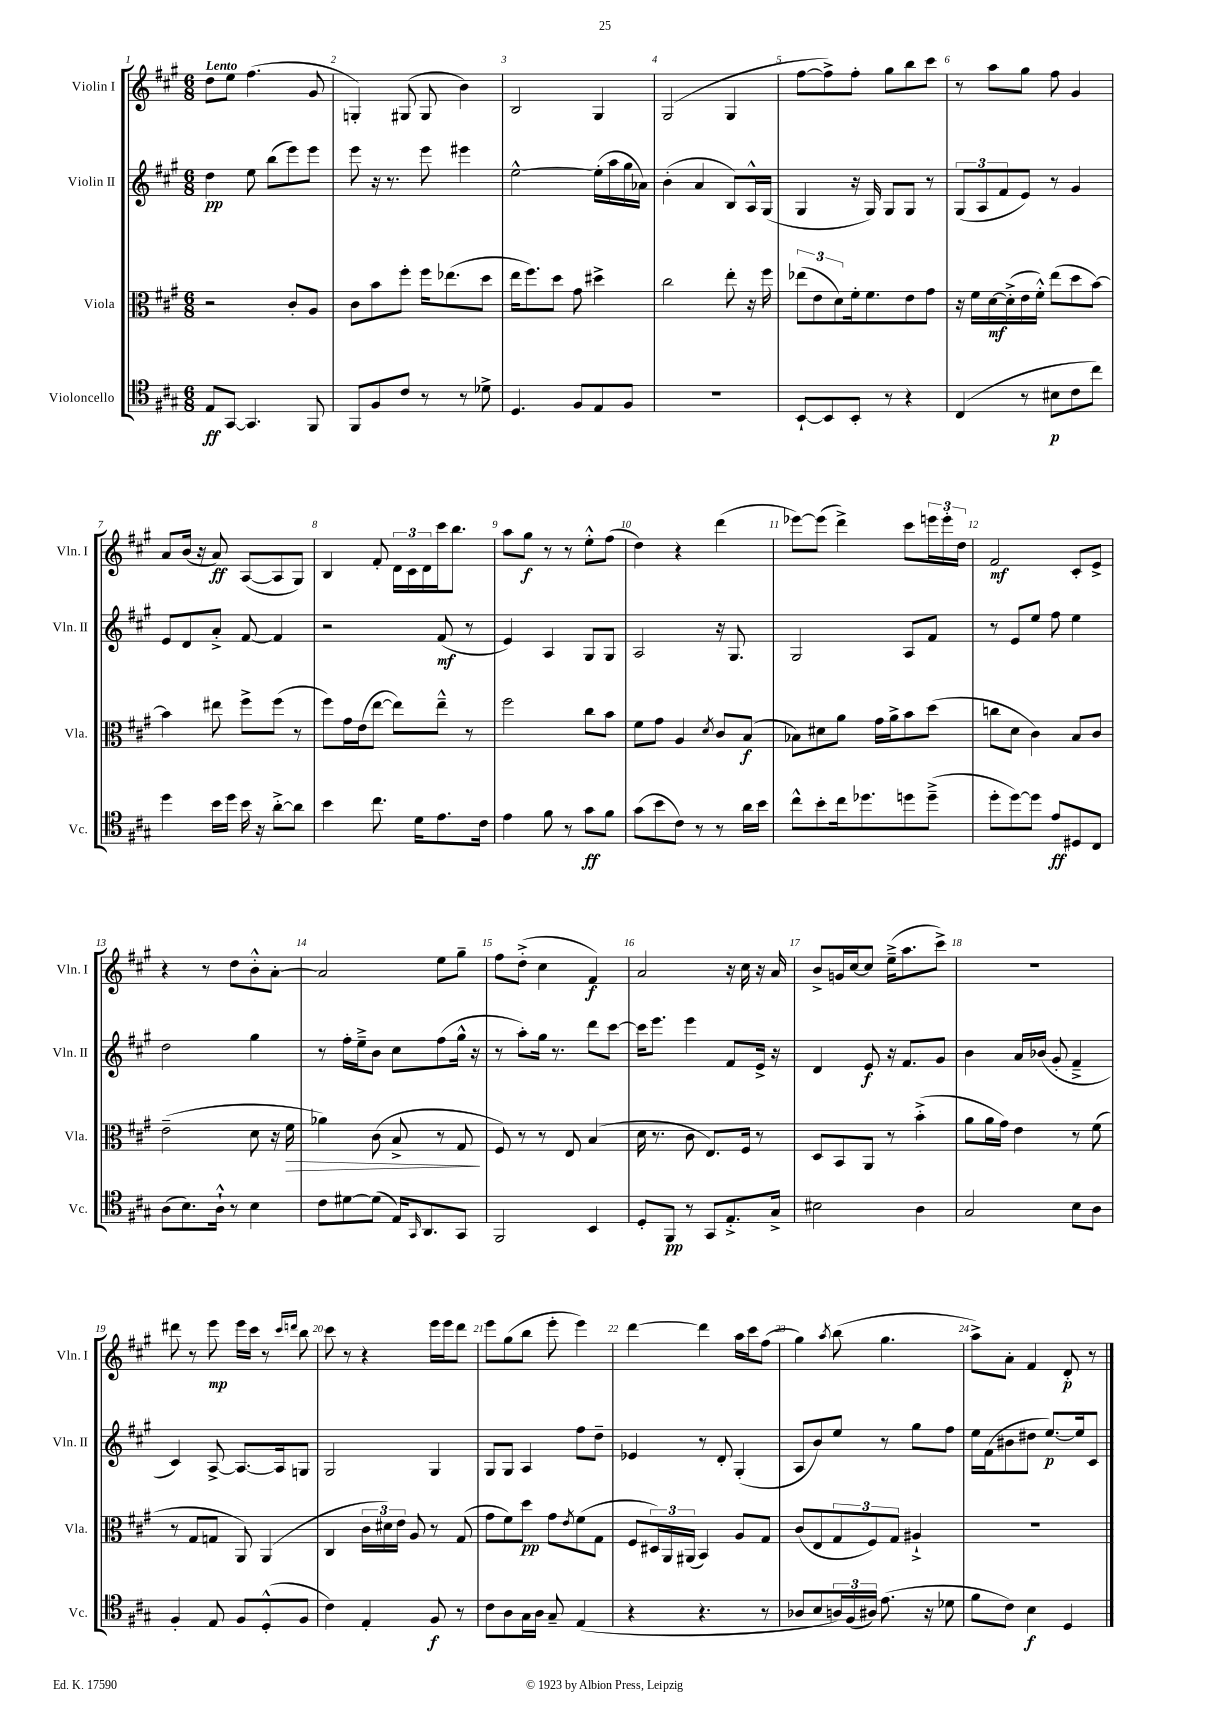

**kern	**dynam	**kern	**dynam	**kern	**dynam	**kern	**dynam
*part4	*part4	*part3	*part3	*part2	*part2	*part1	*part1
*staff4	*staff4	*staff3	*staff3	*staff2	*staff2	*staff1	*staff1
*I"Violoncello	*	*I"Viola	*	*I"Violin II	*	*I"Violin I	*
*I'Vc.	*	*I'Vla.	*	*I'Vln. II	*	*I'Vln. I	*
*clefC4	*	*clefC3	*	*clefG2	*	*clefG2	*
*k[f#c#g#]	*	*k[f#c#g#]	*	*k[f#c#g#]	*	*k[f#c#g#]	*
*M6/8	*	*M6/8	*	*M6/8	*	*M6/8	*
=1	=1	=1	=1	=1	=1	=1	=1
!	!	!	!	!	!	!LO:TX:a:B:t=Lento	!
8E/L	ff	2r	.	4dd\	pp	8dd\L	.
[8GG#/J	.	.	.	.	.	8ee\J	.
4.GG#/]	.	.	.	8ee\	.	(4.ff#\	.
.	.	.	.	(8bb\L	.	.	.
.	.	8c#'/L	.	8eee\)	.	.	.
8FF#/	.	8A/J	.	8eee\J	.	8g#/	.
=2	=2	=2	=2	=2	=2	=2	=2
8FF#/L	.	8c#\L	.	8eee\	.	4Gn'/)	.
8F#/	.	8b\	.	16r	.	.	.
.	.	.	.	8.r	.	.	.
8c#/J	.	8ff#'\J	.	.	.	(8G#X/	.
8r	.	16ff#\KL	.	8eee\	.	8G#/	.
.	.	(8.ee-X\	.	.	.	.	.
8r	.	.	.	4eee#X\	.	4b\)	.
8d-X^\	.	8dd\J	.	.	.	.	.
=3	=3	=3	=3	=3	=3	=3	=3
4.D/	.	16ee\KL	.	[2ee^^\	.	2B/	.
.	.	8.ff#\)	.	.	.	.	.
.	.	8dd\J	.	.	.	.	.
8F#/L	.	8g#\	.	.	.	.	.
8E/	.	4dd#X^\	.	(16ee'\LL]	.	4G#/	.
.	.	.	.	16aa\	.	.	.
8F#/J	.	.	.	16gg#\	.	.	.
.	.	.	.	16a-X\JJ)	.	.	.
=4	=4	=4	=4	=4	=4	=4	=4
2.r	.	2cc#\	.	(4b'\	.	(2G#/	.
.	.	.	.	4a/	.	.	.
.	.	8ee'\	.	8B/L)	.	4G#/	.
.	.	16r	.	16A^^/L	.	.	.
.	.	16ff#\	.	(16G#/JJ	.	.	.
=5	=5	=5	=5	=5	=5	=5	=5
[8BB`/L	.	(12ee-X\L	.	4G#/	.	[8ff#\L	.
.	.	12e\	.	.	.	.	.
8BB/]	.	.	.	.	.	8ff#^\])	.
.	.	12d\)	.	.	.	.	.
8BB'/J	.	16f#'\k	.	16r	.	8ff#'\J	.
.	.	8.f#\	.	16G#/)	.	.	.
8r	.	.	.	8G#/L	.	8gg#\L	.
4r	.	8e\	.	8G#/J	.	8bb\	.
.	.	8g#\J	.	8r	.	8ccc#\J	.
=6	=6	=6	=6	=6	=6	=6	=6
(4C#/	.	16r	.	(12G#/L	.	8r	.
.	.	16f#\LL	.	.	.	.	.
.	.	.	.	12A/	.	.	.
.	.	[16d\	mf	.	.	8aa\L	.
.	.	.	.	12f#/	.	.	.
.	.	(16d'^\]	.	.	.	.	.
8r	.	16e\	.	8e/J)	.	8gg#\J	.
.	.	16f#'^^\JJ)	.	.	.	.	.
8B#X\L	p	(8ee\L	.	8r	.	8ff#\	.
8c#\	.	8dd\	.	4g#/	.	4g#/	.
8cc#\J)	.	[8b\J)	.	.	.	.	.
!!LO:LB:g=z
=7	=7	=7	=7	=7	=7	=7	=7
4dd\	.	4b\]	.	8e/L	.	8a/L	.
.	.	.	.	8d/	.	(16b/Jk	.
.	.	.	.	.	.	16r	.
16b\LL	.	8ee#X\	.	8a'^/J	.	8a/)	ff
16dd\JJ	.	.	.	.	.	.	.
16b\	.	8ff#^\L	.	[8f#/	.	([8A/L	.
16r	.	.	.	.	.	.	.
[8a'^\L	.	(8ff#\J	.	4f#/]	.	8A/]	.
8a\J]	.	8r	.	.	.	8G#/J)	.
=8	=8	=8	=8	=8	=8	=8	=8
4b\	.	8ff#\L)	.	2r	.	4B/	.
.	.	16g#\L	.	.	.	.	.
.	.	(16e\J	.	.	.	.	.
8.cc#\	.	[8ee\J	.	.	.	8f#'/	.
.	.	8ee\L])	.	.	.	24d\LL	.
.	.	.	.	.	.	24c#\	.
16d\KL	.	.	.	.	.	.	.
.	.	.	.	.	.	24d\	.
8.e\	.	8ee~^^\J	.	(8f#/	mf	16ccc#\J	.
.	.	.	.	.	.	8.bb\J	.
.	.	8r	.	8r	.	.	.
16c#\Jk	.	.	.	.	.	.	.
=9	=9	=9	=9	=9	=9	=9	=9
4e\	.	2ff#\	.	4e/)	.	8aa\L	.
.	.	.	.	.	.	8gg#\J	f
8f#\	.	.	.	4A/	.	8r	.
8r	.	.	.	.	.	8r	.
8g#\L	ff	8cc#\L	.	8G#/L	.	8ee'^^\L	.
8f#\J	.	8b\J	.	8G#/J	.	(8ff#\J	.
=10	=10	=10	=10	=10	=10	=10	=10
(8g#\L	.	8f#\L	.	2A/	.	4dd\)	.
8b\	.	8g#\J	.	.	.	.	.
8c#\J)	.	4A/	.	.	.	4r	.
8r	.	.	.	.	.	.	.
.	.	8qd/	.	.	.	.	.
8r	.	8c#/L	.	16r	.	(4ddd\	.
.	.	.	.	8.G#/	.	.	.
16a\LL	.	(8B/J	f	.	.	.	.
16b\JJ	.	.	.	.	.	.	.
=11	=11	=11	=11	=11	=11	=11	=11
8cc#^^\L	.	8B-X\L)	.	2G#/	.	[8eee-X\L)	.
8b'\	.	8d#X\	.	.	.	(8eee-\J]	.
16cc#\k	.	8a\J	.	.	.	4ddd^\)	.
8.dd-X\	.	.	.	.	.	.	.
.	.	16g#\LL	.	.	.	.	.
.	.	16a^\J	.	.	.	.	.
8ddn\	.	8b\	.	8A/L	.	8ccc#\L	.
(8dd~^\J	.	(8dd\J	.	8f#/J	.	24eeen\L	.
.	.	.	.	.	.	24eee'\	.
.	.	.	.	.	.	24dd\JJ	.
=12	=12	=12	=12	=12	=12	=12	=12
8dd'\L	.	8ccn\L	.	8r	.	2f#/	mf
[8dd\)	.	8d\J	.	8e/L	.	.	.
8dd\J]	.	4c#\)	.	8ee/J	.	.	.
8e/L	ff	.	.	8ff#\	.	.	.
8D#X/	.	8B/L	.	4ee\	.	8c#'/L	.
8C#/J	.	8c#/J	.	.	.	8e^/J	.
!!LO:LB:g=z
=13	=13	=13	=13	=13	=13	=13	=13
(8A\L	.	(2e~\	.	2dd\	.	4r	.
8.B\)	.	.	.	.	.	.	.
.	.	.	.	.	.	8r	.
16A`^^\Jk	.	.	.	.	.	.	.
8r	.	.	.	.	.	8dd\L	.
4B\	.	8d\	.	4gg#\	.	8b'^^\	.
.	.	16r	.	.	.	[8a'\J	.
!	!	!	!LO:HP:b	!	!	!	!
.	.	16f#\	>	.	.	.	.
=14	=14	=14	=14	=14	=14	=14	=14
8c#\L	.	4a-X\)	.	8r	.	2a/]	.
[8d#X\	.	.	.	16ff#'\LL	.	.	.
.	.	.	.	16ee~^\J	.	.	.
(8d#\J]	.	(8c#\	.	8b\J	.	.	.
16E/KL)	.	8B^/	.	8cc#\L	.	.	.
16qqGG#/	.	.	.	.	.	.	.
8.AA/	.	.	.	.	.	.	.
.	.	8r	.	(8ff#\	.	8ee\L	.
8GG#/J	.	8G#/	.	16gg#^^\Jk	.	8gg#~\J	.
.	.	.	.	16r	.	.	.
.	.	.	]	.	.	.	.
=15	=15	=15	=15	=15	=15	=15	=15
2FF#/	.	8F#/)	.	8r	.	8ff#\L	.
.	.	8r	.	8aa'\L)	.	(8dd'^\J	.
.	.	8r	.	16gg#\Jk	.	4cc#\	.
.	.	.	.	8.r	.	.	.
.	.	8E/	.	.	.	.	.
4BB/	.	(4B/	.	8ddd\L	.	4f#/)	f
.	.	.	.	[8ccc#\J	.	.	.
=16	=16	=16	=16	=16	=16	=16	=16
8D'/L	.	16d\	.	16ccc#\KL]	.	2a/	.
.	.	8.r	.	8.eee\J	.	.	.
8FF#/J	pp	.	.	.	.	.	.
8r	.	8c#\	.	4eee\	.	.	.
8GG#/L	.	8.E/L)	.	.	.	.	.
8.E'^/	.	.	.	8f#/L	.	16r	.
.	.	16F#/Jk	.	.	.	16cc#\	.
.	.	8r	.	16e^/Jk	.	16r	.
16G#^/Jk	.	.	.	16r	.	16a/	.
=17	=17	=17	=17	=17	=17	=17	=17
2B#X\	.	8D/L	.	4d/	.	8b^/L	.
.	.	8BB/	.	.	.	16gn/L	.
.	.	.	.	.	.	[16cc#/J	.
.	.	8AA/J	.	8e/	f	8cc#/J]	.
.	.	8r	.	16r	.	(16ee~^\KL	.
.	.	.	.	8.f#/L	.	8.aa\	.
4A\	.	(4b'^\	.	.	.	.	.
.	.	.	.	8g#/J	.	8ccc#^\J)	.
=18	=18	=18	=18	=18	=18	=18	=18
2G#/	.	8a\L	.	4b\	.	2.r	.
.	.	16a\L	.	.	.	.	.
.	.	16g#\JJ)	.	.	.	.	.
.	.	4e\	.	16a/LL	.	.	.
.	.	.	.	(16b-X/JJ	.	.	.
.	.	.	.	8g#'/	.	.	.
8B\L	.	8r	.	4f#~^/	.	.	.
8A\J	.	(8f#\	.	.	.	.	.
!!LO:LB:g=z
=19	=19	=19	=19	=19	=19	=19	=19
4F#'/	.	8r	.	4c#/)	.	8ddd#X\	.
.	.	8G#/L	.	.	.	8r	.
8E/	.	8Gn/J	.	[8A^/	.	8eee\	mp
8F#/L	.	8AA/)	.	8.A/L_	.	16eee\LL	.
.	.	.	.	.	.	16ccc#\JJ	.
(8D'^^/	.	(4AA/	.	.	.	8r	.
.	.	.	.	16A/k]	.	.	.
.	.	.	.	.	.	16qqccc#/LL	.
.	.	.	.	.	.	16qqdddn/JJ	.
8F#/J	.	.	.	8Gn/J	.	8bb\	.
=20	=20	=20	=20	=20	=20	=20	=20
4c#\)	.	4C#/	.	2G#/	.	8ccc#\	.
.	.	.	.	.	.	8r	.
4E'/	.	24c#\LL	.	.	.	4r	.
.	.	24d#X\)	.	.	.	.	.
.	.	24e\JJ	.	.	.	.	.
.	.	8A/	.	.	.	.	.
8F#/	f	8r	.	4G#/	.	16eee\LL	.
.	.	.	.	.	.	16eee\J	.
8r	.	(8G#/	.	.	.	8ddd\J	.
=21	=21	=21	=21	=21	=21	=21	=21
8c#\L	.	8g#\L	.	8G#/L	.	8eee\L	.
8A\	.	8f#\)	.	8G#/J	.	(8gg#\	.
16G#\L	.	8dd\J	pp	4A/	.	8bb\J	.
16A\JJ	.	.	.	.	.	.	.
8G#~/	.	8g#\L	.	.	.	8eee'\	.
.	.	8qe/	.	.	.	.	.
(4E/	.	(8f#\	.	8ff#\L	.	4eee\)	.
.	.	8G#\J	.	8dd~\J	.	.	.
=22	=22	=22	=22	=22	=22	=22	=22
4r	.	8F#/L	.	4e-X/	.	[4ddd\	.
.	.	24D#X/L)	.	.	.	.	.
.	.	24AA/	.	.	.	.	.
.	.	(24AA#X/JJ	.	.	.	.	.
4.r	.	4BB/)	.	8r	.	4ddd\]	.
.	.	.	.	8d'/	.	.	.
.	.	8A/L	.	(4G#'/	.	16aa\LL	.
.	.	.	.	.	.	16ccc#\J	.
8r	.	8G#/J	.	.	.	(8ff#\J	.
=23	=23	=23	=23	=23	=23	=23	=23
8A-X/L	.	(8c#/L	.	8A/L	.	4gg#\)	.
8B/	.	8E/	.	8b/)	.	.	.
.	.	.	.	.	.	8qaa/	.
24An/L)	.	12G#/	.	8ee/J	.	(8bb\	.
(24F#/	.	.	.	.	.	.	.
24A#X/JJ)	.	12F#/)	.	.	.	.	.
(8.e\	.	.	.	8r	.	4.gg#\	.
.	.	12G#/J	.	.	.	.	.
.	.	4A#X`^/	.	8gg#\L	.	.	.
16r	.	.	.	.	.	.	.
8d-X\	.	.	.	8ff#\J	.	.	.
=24	=24	=24	=24	=24	=24	=24	=24
8f#\L	.	2.r	.	16ee\LL	.	8aa^\L)	.
.	.	.	.	(16f#\J	.	.	.
8c#\J)	.	.	.	8b#X\	.	8a'\J	.
4B\	f	.	.	8dd#X\J	.	4f#/	.
.	.	.	.	[8.ee/L)	p	.	.
4D/	.	.	.	.	.	8d'/	p
.	.	.	.	16ee/k]	.	.	.
.	.	.	.	8c#/J	.	8r	.
==	==	==	==	==	==	==	==
*-	*-	*-	*-	*-	*-	*-	*-
